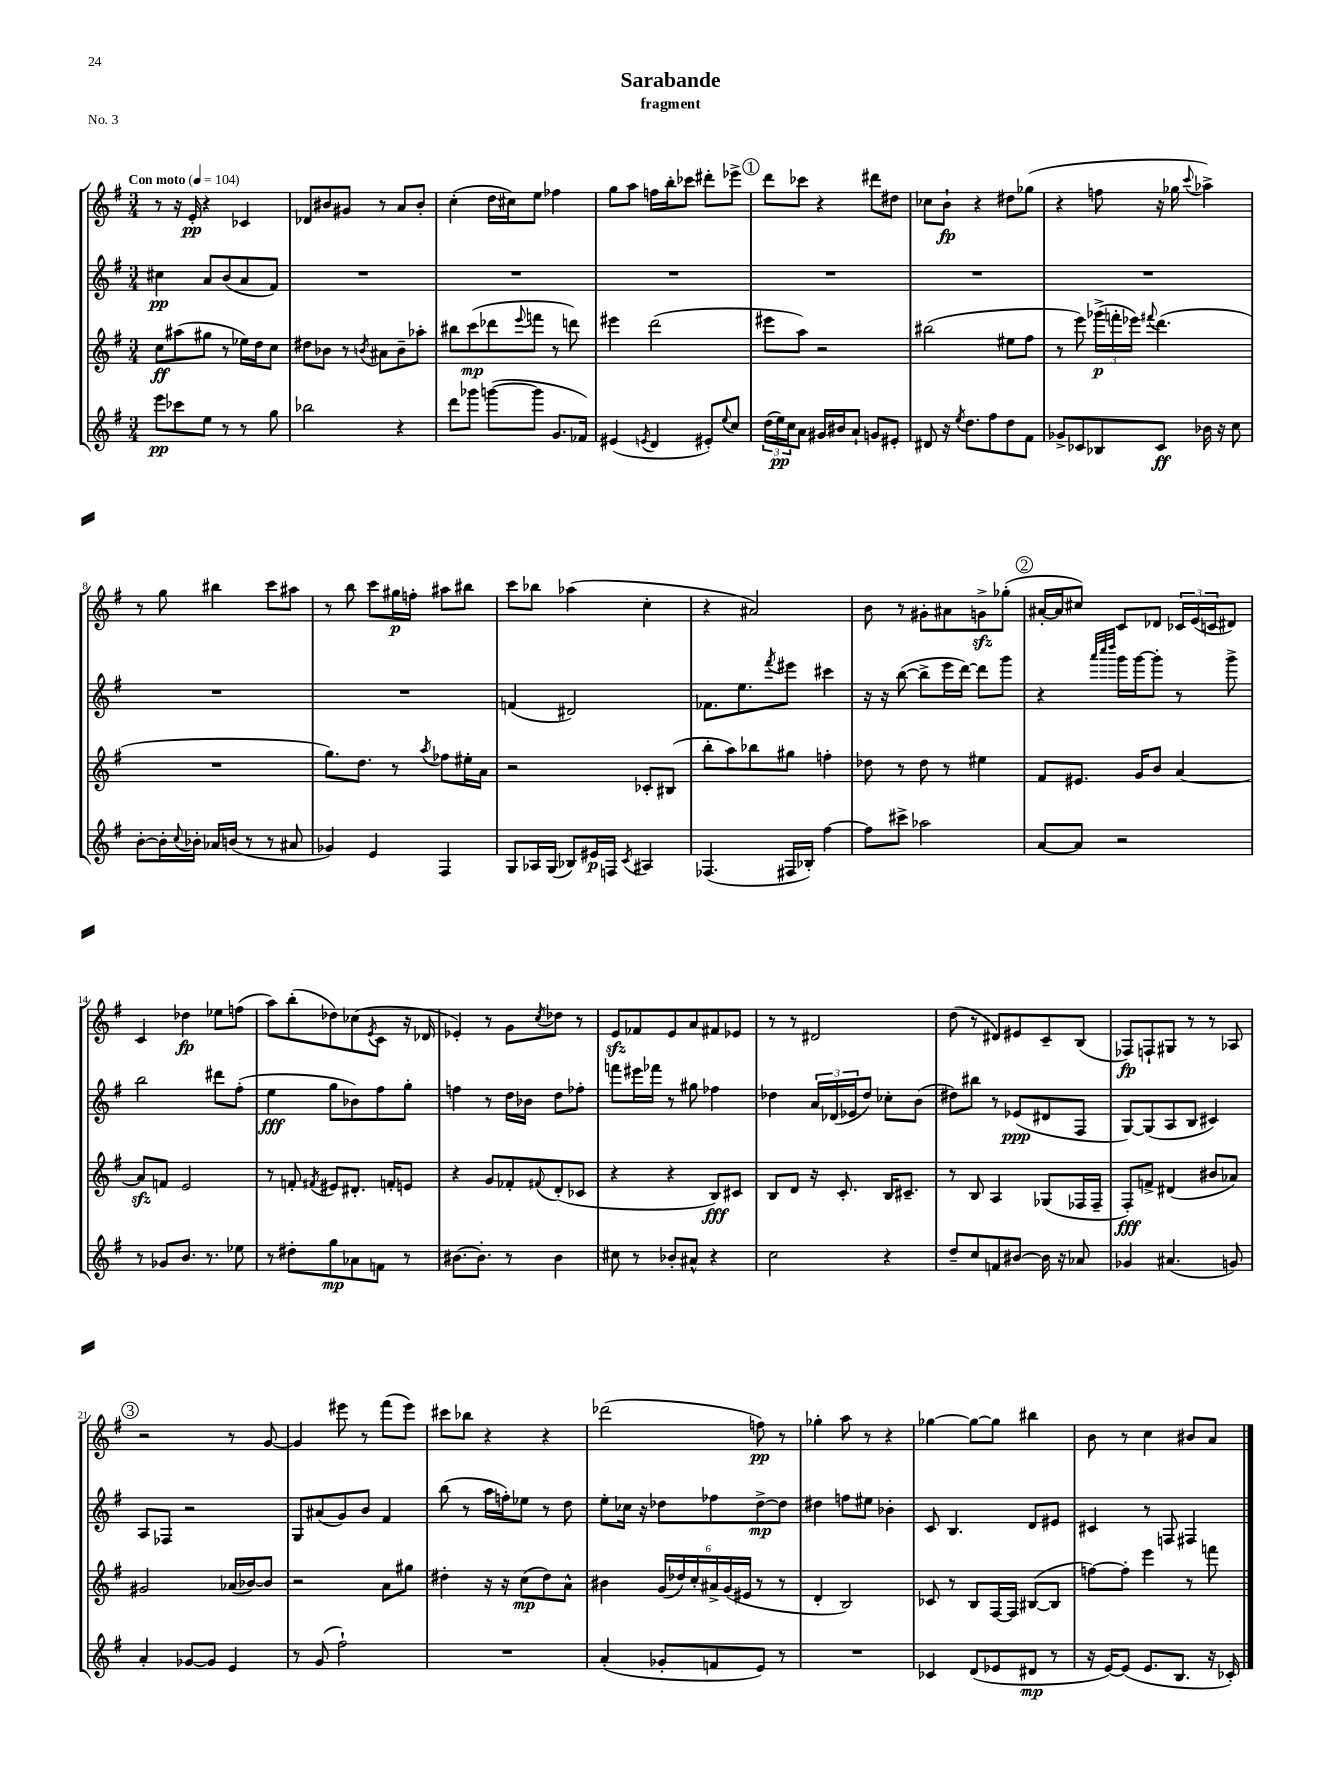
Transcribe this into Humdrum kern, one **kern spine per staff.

**kern	**dynam	**kern	**dynam	**kern	**dynam	**kern	**dynam
*part4	*part4	*part3	*part3	*part2	*part2	*part1	*part1
*staff4	*staff4	*staff3	*staff3	*staff2	*staff2	*staff1	*staff1
*clefG2	*	*clefG2	*	*clefG2	*	*clefG2	*
*k[f#]	*	*k[f#]	*	*k[f#]	*	*k[f#]	*
*M3/4	*	*M3/4	*	*M3/4	*	*M3/4	*
*MM104	*	*MM104	*	*MM104	*	*MM104	*
=1	=1	=1	=1	=1	=1	=1	=1
!	!	!	!	!	!	!LO:TX:a:B:t=Con moto	!
8eee\L	pp	8cc\L	ff	4cc#X\	pp	8r	.
8ccc-X\	.	(8aa#X\	.	.	.	16r	.
.	.	.	.	.	.	16e'/	pp
8ee\J	.	8gg#X\J	.	8a/L	.	4r	.
8r	.	8r	.	(8b/	.	.	.
8r	.	16ee-X\LL)	.	8a/	.	4c-X/	.
.	.	16dd\J	.	.	.	.	.
8gg\	.	8cc\J	.	8f#/J)	.	.	.
=2	=2	=2	=2	=2	=2	=2	=2
2bb-X\	.	8dd#X\L	.	2.r	.	8d-X/L	.
.	.	8b-X\J	.	.	.	8b#X/	.
.	.	8r	.	.	.	8g#X/J	.
.	.	8qbn/	.	.	.	.	.
.	.	8a#X\L	.	.	.	8r	.
4r	.	8b~\	.	.	.	8a/L	.
.	.	8aa-X'\J	.	.	.	8b#'/J	.
=3	=3	=3	=3	=3	=3	=3	=3
8ddd\L	.	8bb#X\L	.	2.r	.	(4cc'\	.
8ggg-X\J	.	(8ccc\	mp	.	.	.	.
([8gggn\L	.	8ddd-X\	.	.	.	16dd\LL	.
.	.	.	.	.	.	16cc#X\J)	.
.	.	8qqeee/	.	.	.	.	.
8ggg\J]	.	8fffn\J	.	.	.	8ee\J	.
8.g/L	.	8r	.	.	.	4ff-X\	.
.	.	8dddn\)	.	.	.	.	.
16f-X/Jk)	.	.	.	.	.	.	.
=4	=4	=4	=4	=4	=4	=4	=4
(4e#X/	.	4eee#X\	.	2.r	.	8gg\L	.
.	.	.	.	.	.	8aa\J	.
8qen/	.	.	.	.	.	.	.
4d/	.	(2ddd\	.	.	.	16ffn\LL	.
.	.	.	.	.	.	16bb'\J	.
.	.	.	.	.	.	8ccc-X\J	.
8e#X'/L)	.	.	.	.	.	8ddd#X'\L	.
8qqee/	.	.	.	.	.	.	.
8cc/J	.	.	.	.	.	8eee-X^\J	.
!!LO:REH:place=s1:t=1
=5	=5	=5	=5	=5	=5	=5	=5
(24dd\LL	.	8eee#X\L	.	2.r	.	8ddd\L	.
24ee\)	pp	.	.	.	.	.	.
24cc\J	.	.	.	.	.	.	.
8a\J	.	8aa\J)	.	.	.	8ccc-X\J	.
16g#X/LL	.	2r	.	.	.	4r	.
16b#X/J	.	.	.	.	.	.	.
8a`/J	.	.	.	.	.	.	.
8gn/L	.	.	.	.	.	8ddd#X\L	.
8e#X'/J	.	.	.	.	.	8dd#X\J	.
=6	=6	=6	=6	=6	=6	=6	=6
8d#X/	.	(2bb#X\	.	2.r	.	8cc-X\L	.
16r	.	.	.	.	.	8b`\J	fp
8qee/	.	.	.	.	.	.	.
8.dd\L	.	.	.	.	.	.	.
.	.	.	.	.	.	4r	.
8ff#\	.	.	.	.	.	.	.
8dd\	.	8ee#X\L	.	.	.	8dd#X\L	.
8f#\J	.	8ff#\J	.	.	.	(8gg-X\J	.
=7	=7	=7	=7	=7	=7	=7	=7
8g-X^/L	.	8r	.	2.r	.	4r	.
8c-X/	.	8eee\)	.	.	.	.	.
8B-X/	.	(24ggg-X^\LL	p	.	.	8ffn\	.
.	.	24fffn'\	.	.	.	.	.
.	.	24eee-X\JJ)	.	.	.	.	.
.	.	8qqfff#X/	.	.	.	.	.
8c-/J	ff	(4.ddd\	.	.	.	16r	.
.	.	.	.	.	.	16gg-X\	.
.	.	.	.	.	.	8qqccc/	.
16b-X\	.	.	.	.	.	4aa-X^\)	.
16r	.	.	.	.	.	.	.
8cc\	.	.	.	.	.	.	.
!!LO:LB:g=z
=8	=8	=8	=8	=8	=8	=8	=8
[8b'\L	.	2.r	.	2.r	.	8r	.
16b'\L]	.	.	.	.	.	8gg\	.
8qqcc/	.	.	.	.	.	.	.
16b-X'\JJ	.	.	.	.	.	.	.
16a-X/LL	.	.	.	.	.	4bb#X\	.
(16bn/JJ	.	.	.	.	.	.	.
8r	.	.	.	.	.	.	.
8r	.	.	.	.	.	8ccc\L	.
8a#X/	.	.	.	.	.	8aa#X\J	.
=9	=9	=9	=9	=9	=9	=9	=9
4g-X/)	.	8.gg\L)	.	2.r	.	8r	.
.	.	.	.	.	.	8bb\	.
.	.	8.dd\J	.	.	.	.	.
4e/	.	.	.	.	.	8ccc\L	.
.	.	8r	.	.	.	16gg#X\L	p
.	.	.	.	.	.	16ffn'\JJ	.
.	.	8qaa/	.	.	.	.	.
4F#/	.	8ff-X\L	.	.	.	8aa#X\L	.
.	.	16ee#X'\L	.	.	.	8bb#X\J	.
.	.	16a\JJ	.	.	.	.	.
=10	=10	=10	=10	=10	=10	=10	=10
8G/L	.	2r	.	(4fn/	.	8ccc\L	.
16A-X/L	.	.	.	.	.	8bb-X\J	.
(16G/JJ	.	.	.	.	.	.	.
8B-X/L)	.	.	.	2d#X/)	.	(4aa-X\	.
16e#X/L	p	.	.	.	.	.	.
16Fn/JJ	.	.	.	.	.	.	.
8qc/	.	.	.	.	.	.	.
4A#X/	.	8c-X'/L	.	.	.	4cc'\	.
.	.	(8B#X/J	.	.	.	.	.
=11	=11	=11	=11	=11	=11	=11	=11
(4.F-X/	.	8bb'\L	.	8.f-X\L	.	4r	.
.	.	8aa\)	.	.	.	.	.
.	.	.	.	8.ee\	.	.	.
.	.	8bb-X\	.	.	.	2a#X/)	.
.	.	.	.	8qfff#/	.	.	.
16F#X/LL	.	8gg#X\J	.	8eee#X\J	.	.	.
16B-X'/JJ)	.	.	.	.	.	.	.
[4ff#\	.	4ffn'\	.	4ccc#X\	.	.	.
=12	=12	=12	=12	=12	=12	=12	=12
8ff#\L]	.	8dd-X\	.	16r	.	8b\	.
.	.	.	.	16r	.	.	.
8ccc#X^\J	.	8r	.	([8bb\	.	8r	.
2aa-X\	.	8dd-\	.	8bb^\L]	.	8g#X'\L	.
.	.	8r	.	16eee\L	.	8a#X\	.
.	.	.	.	[16ddd\JJ)	.	.	.
.	.	4ee#X\	.	8ddd\L]	.	8gnzz^\	.
.	.	.	.	8ggg\J	.	(8gg-X'\J	.
!!LO:REH:place=s1:t=2
=13	=13	=13	=13	=13	=13	=13	=13
[8a/L	.	8f#/L	.	4r	.	[16a#X'/LL	.
.	.	.	.	.	.	16a#/J]	.
8a/J]	.	8.e#X/J	.	.	.	8cc#X/J)	.
.	.	.	.	32qqaaa/LLL	.	.	.
.	.	.	.	32qqcccc/	.	.	.
.	.	.	.	32qqdddd/JJJ	.	.	.
2r	.	.	.	16ggg\LL	.	8c/L	.
.	.	16g/KL	.	[16ggg\J	.	.	.
.	.	8b/J	.	8ggg'\J]	.	8d-X/J	.
.	.	[4a/	.	8r	.	24c-X/LL	.
.	.	.	.	.	.	(24e/	.
.	.	.	.	.	.	24cn/J	.
.	.	.	.	8ggg^\	.	8d#X/J)	.
!!LO:LB:g=z
=14	=14	=14	=14	=14	=14	=14	=14
8r	.	8azz/L]	.	2bb\	.	4c/	.
8g-X/L	.	8fn/J	.	.	.	.	.
8.b/J	.	2e/	.	.	.	4dd-X\	fp
8.r	.	.	.	.	.	.	.
.	.	.	.	8ddd#X\L	.	8ee-X\L	.
8ee-X\	.	.	.	(8ff#'\J	.	(8ffn\J	.
=15	=15	=15	=15	=15	=15	=15	=15
8r	.	8r	.	4ee\	fff	8aa\L)	.
8dd#X'\L	.	8fn'/	.	.	.	(8bb'\	.
.	.	8qf#X/	.	.	.	.	.
8gg\	mp	8e#X/L	.	8gg\L	.	8dd-X\)	.
8a-X\	.	8.d#X'/J	.	8b-X\)	.	(8cc-X\	.
.	.	.	.	.	.	8qe/	.
8fn\J	.	.	.	8ff#\	.	8c\J	.
.	.	16fn'/KL	.	.	.	.	.
8r	.	8en/J	.	8gg'\J	.	16r	.
.	.	.	.	.	.	16d-X/	.
=16	=16	=16	=16	=16	=16	=16	=16
[8.b#X\L	.	4r	.	4ffn\	.	4e-X'/)	.
8.b#'\J]	.	.	.	.	.	.	.
.	.	8g/L	.	8r	.	8r	.
8r	.	8f-X'/	.	16dd\LL	.	8g\L	.
.	.	.	.	16b-X\JJ	.	.	.
.	.	8qqf#X/	.	.	.	8qcc/	.
4b#\	.	(8d'/	.	8dd\L	.	8dd-X\J	.
.	.	8c-X/J	.	8ff-X'\J	.	8r	.
=17	=17	=17	=17	=17	=17	=17	=17
8cc#X\	.	4r	.	8fffn\L	.	8ezz/L	.
8r	.	.	.	16eee#X\L	.	8f-X/	.
.	.	.	.	16fff-X\JJ	.	.	.
8b-X'/L	.	4r	.	8r	.	8e/	.
8a#X^^/J	.	.	.	8gg#X\	.	8a/	.
4r	.	8B/L)	fff	4ff-X\	.	8f#X/	.
.	.	8c#X/J	.	.	.	8e-X/J	.
=18	=18	=18	=18	=18	=18	=18	=18
2cc\	.	8B/L	.	4dd-X\	.	8r	.
.	.	8d/J	.	.	.	8r	.
.	.	16r	.	24a/LL	.	2d#X/	.
.	.	.	.	(24d-X/	.	.	.
.	.	8.c'/	.	.	.	.	.
.	.	.	.	24e-X/J	.	.	.
.	.	.	.	8dd-/J)	.	.	.
4r	.	16B/KL	.	8cc-X'\L	.	.	.
.	.	8.c#X~/J	.	.	.	.	.
.	.	.	.	(8b\J	.	.	.
=19	=19	=19	=19	=19	=19	=19	=19
8dd~/L	.	8r	.	8dd#X\L)	.	(8dd\	.
8cc/	.	8B/	.	8bb#X\J	.	8r	.
8fn/	.	4A/	.	8r	.	8d#X/L)	.
[8b#X/J	.	.	.	(8e-X/L	ppp	8e#X/	.
16b#\]	.	(8G-X/L	.	8d#X/	.	8c~/	.
16r	.	.	.	.	.	.	.
8a-X/	.	16F-X/L	.	8F#/J	.	(8B/J	.
.	.	16F-~/JJ	.	.	.	.	.
=20	=20	=20	=20	=20	=20	=20	=20
4g-X/	.	8F#'/L)	fff	[8G/L)	.	8F-X/L)	fp
.	.	8fn^/J	.	(8G/]	.	8Fn`/	.
(4.a#X/	.	(4d#X/	.	8A/	.	8G#X/J	.
.	.	.	.	8B/J	.	8r	.
.	.	8b#X/L	.	4c#X/)	.	8r	.
8gn/)	.	8a-X/J)	.	.	.	8A-X/	.
!!LO:LB:g=z
!!LO:REH:place=s1:t=3
=21	=21	=21	=21	=21	=21	=21	=21
4a'/	.	2g#X/	.	8A/L	.	2r	.
.	.	.	.	8F-X/J	.	.	.
[8g-X/L	.	.	.	2r	.	.	.
8g-/J]	.	.	.	.	.	.	.
4e/	.	(16a-X/LL	.	.	.	8r	.
.	.	[16b-X/J)	.	.	.	.	.
.	.	8b-/J]	.	.	.	[8g/	.
=22	=22	=22	=22	=22	=22	=22	=22
8r	.	2r	.	8G/L	.	4g/]	.
(8g/	.	.	.	(8a#X/	.	.	.
2ff#`\)	.	.	.	8g/)	.	8eee#X\	.
.	.	.	.	8b/J	.	8r	.
.	.	8a\L	.	4f#/	.	(8fff#\L	.
.	.	8gg#X\J	.	.	.	8eee#\J)	.
=23	=23	=23	=23	=23	=23	=23	=23
2.r	.	4dd#X'\	.	(8bb\	.	8ccc#X\L	.
.	.	.	.	8r	.	8bb-X\J	.
.	.	16r	.	16aa\LL	.	4r	.
.	.	16r	.	16ffn'\J)	.	.	.
.	.	(8cc\L	mp	8ee-X\J	.	.	.
.	.	8dd#\)	.	8r	.	4r	.
.	.	8a^^\J	.	8dd\	.	.	.
=24	=24	=24	=24	=24	=24	=24	=24
(4a'/	.	4b#X\	.	8ee'\L	.	(2ddd-X\	.
.	.	.	.	16cc-X\Jk	.	.	.
.	.	.	.	16r	.	.	.
8g-X'/L	.	(24g/LL	.	8dd-X\L	.	.	.
.	.	24dd-X/)	.	.	.	.	.
.	.	24cc'/	.	.	.	.	.
8fn/	.	24a#X^/	.	8ff-X\	.	.	.
.	.	(24g/	.	.	.	.	.
.	.	24e#X/JJ	.	.	.	.	.
8e/J)	.	8r	.	[8dd-^\	mp	8ffn\)	pp
8r	.	8r	.	8dd-\J]	.	8r	.
=25	=25	=25	=25	=25	=25	=25	=25
2.r	.	4d'/	.	4dd#X\	.	4gg-X'\	.
.	.	2B/)	.	8ffn\L	.	8aa\	.
.	.	.	.	8ee#X\J	.	8r	.
.	.	.	.	4b-X'\	.	4r	.
=26	=26	=26	=26	=26	=26	=26	=26
4c-X/	.	8c-X/	.	8c/	.	[4gg-X\	.
.	.	8r	.	4.B/	.	.	.
(8d/L	.	8B/L	.	.	.	8gg-\L_	.
8e-X/	.	[16F#/L	.	.	.	8gg-\J]	.
.	.	16F#/JJ]	.	.	.	.	.
8d#X/J	mp	([8B#X/L	.	8d/L	.	4bb#X\	.
8r	.	8B#/J]	.	8e#X/J	.	.	.
=27	=27	=27	=27	=27	=27	=27	=27
16r	.	[8ffn\L)	.	4c#X/	.	8b\	.
[16e/KL)	.	.	.	.	.	.	.
(8e/J]	.	8ff'\J]	.	.	.	8r	.
8.e/L	.	4eee\	.	8r	.	4cc\	.
.	.	.	.	8Fn/	.	.	.
8.B/J	.	.	.	.	.	.	.
.	.	8r	.	4F#X/	.	8b#X/L	.
16r	.	8fffn\	.	.	.	8a/J	.
16c-X'/)	.	.	.	.	.	.	.
==	==	==	==	==	==	==	==
*-	*-	*-	*-	*-	*-	*-	*-
